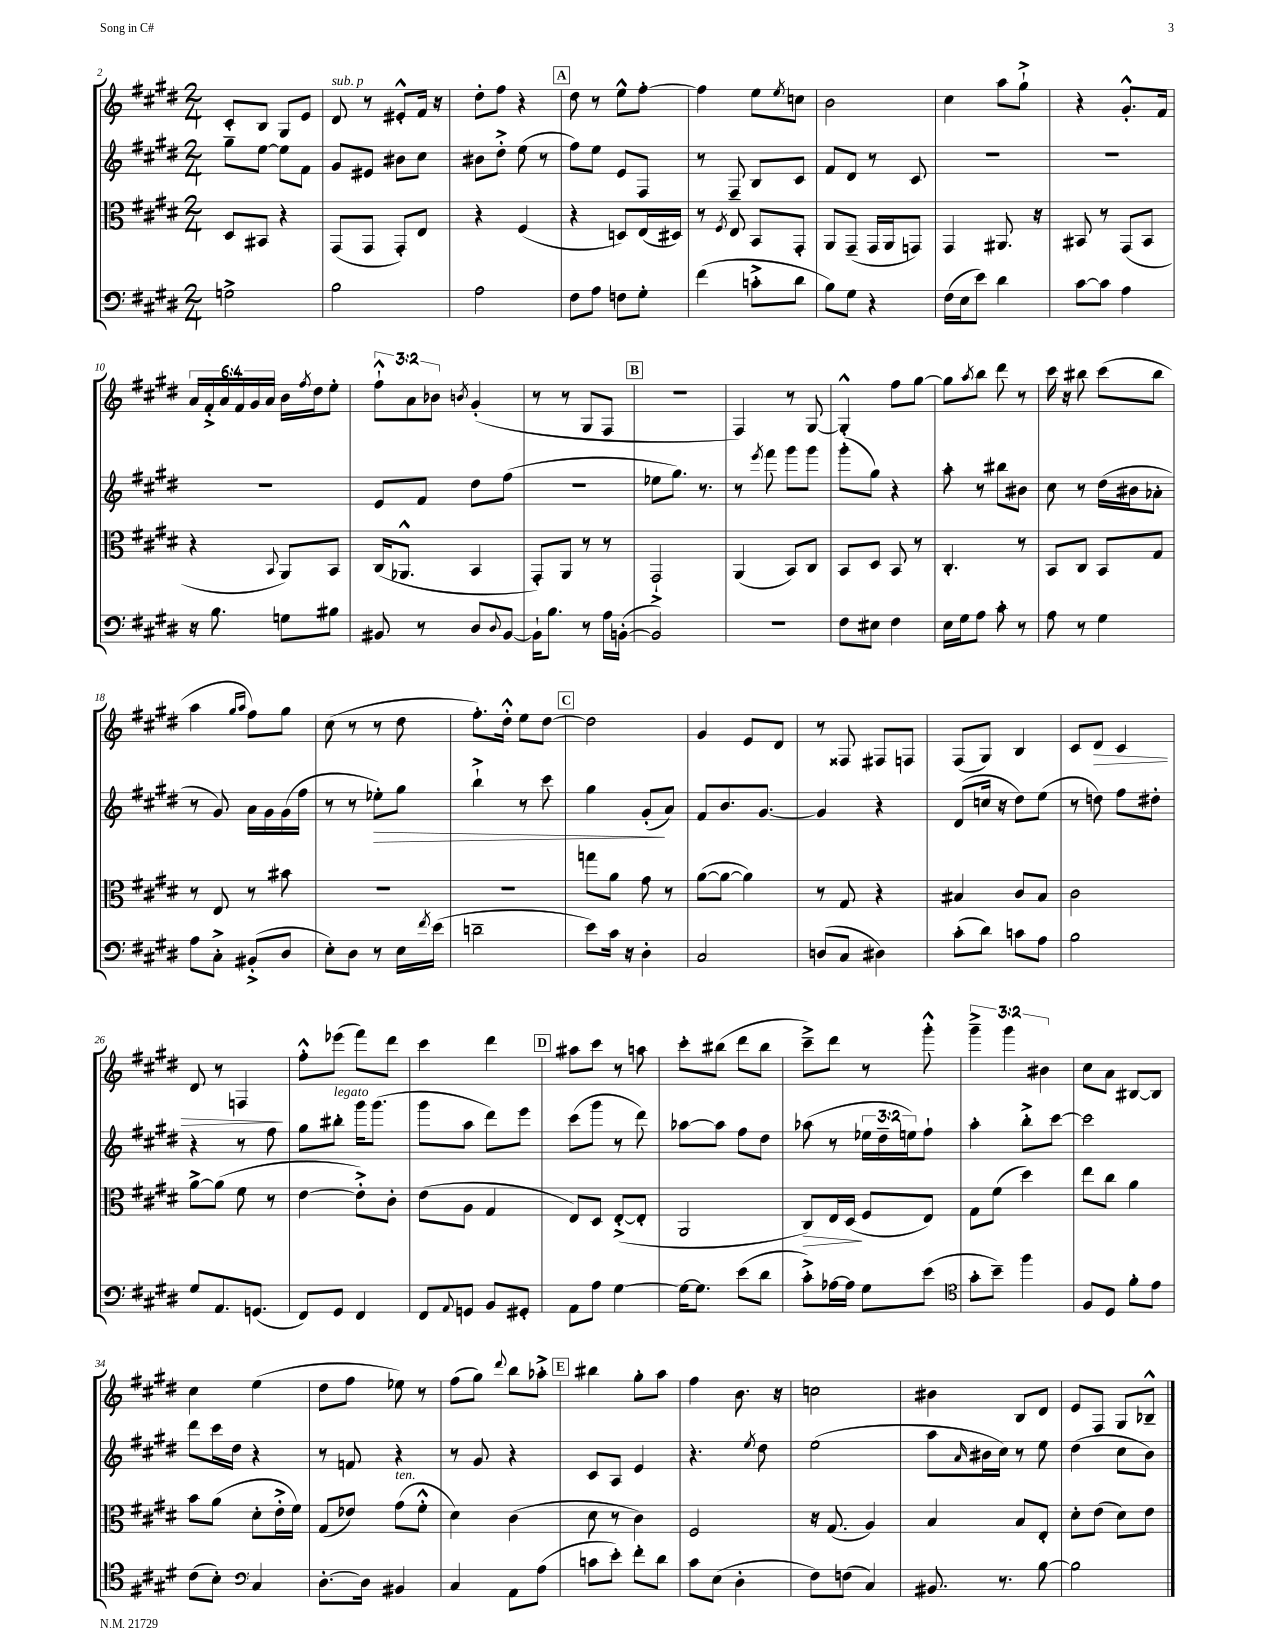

**kern	**kern	**dynam	**kern	**dynam	**kern	**dynam
*part4	*part3	*part3	*part2	*part2	*part1	*part1
*staff4	*staff3	*staff3	*staff2	*staff2	*staff1	*staff1
*clefF4	*clefC3	*	*clefG2	*	*clefG2	*
*k[f#c#g#d#]	*k[f#c#g#d#]	*	*k[f#c#g#d#]	*	*k[f#c#g#d#]	*
*M2/4	*M2/4	*	*M2/4	*	*M2/4	*
=2	=2	=2	=2	=2	=2	=2
2Gn^\	8D#/L	.	8gg#~\L	.	8c#'/L	.
.	8BB#X/J	.	[8ee\J	.	8B/J	.
.	4r	.	8ee\L]	.	8G#/L	.
.	.	.	8f#\J	.	8e/J	.
=3	=3	=3	=3	=3	=3	=3
!	!	!	!	!	!LO:TX:a:i:t=sub. p	!
2B\	(8GG#/L	.	8g#/L	.	8d#/	.
.	8GG#/J	.	8e#X/J	.	8r	.
.	8GG#'/L)	.	8b#X\L	.	8e#X'^^/L	.
.	8E/J	.	8cc#\J	.	16f#/Jk	.
.	.	.	.	.	16r	.
=4	=4	=4	=4	=4	=4	=4
2A\	4r	.	8b#X\L	.	8dd#'\L	.
.	.	.	8dd#'^\J	.	8ff#\J	.
.	(4F#/	.	(8ee\	.	4r	.
.	.	.	8r	.	.	.
!!LO:REH:place=s1:t=A
=5	=5	=5	=5	=5	=5	=5
8F#\L	4r	.	8ff#\L)	.	8dd#\	.
8A\J	.	.	8ee\J	.	8r	.
8Fn\L	8Dn/L)	.	8e/L	.	8ee^^\L	.
8G#'\J	(16E/L	.	8F#/J	.	[8ff#'\J	.
.	16D#X/JJ)	.	.	.	.	.
=6	=6	=6	=6	=6	=6	=6
(4f#\	8r	.	8r	.	4ff#\]	.
.	8qF#/	.	.	.	.	.
.	8E/	.	8F#~/	.	.	.
8cn'^\L	8BB/L	.	8B/L	.	8ee\L	.
.	.	.	.	.	8qee/	.
8d#\J	8GG#'/J	.	8c#/J	.	8ccn\J	.
=7	=7	=7	=7	=7	=7	=7
8B\L)	8AA/L	.	8f#/L	.	2b\	.
8G#\J	(8GG#~/J	.	8d#/J	.	.	.
4r	16GG#/LL	.	8r	.	.	.
.	16AA/J	.	.	.	.	.
.	8GGn/J)	.	8c#/	.	.	.
=8	=8	=8	=8	=8	=8	=8
(16F#\LL	4GG#/	.	2r	.	4cc#\	.
16E\J	.	.	.	.	.	.
8e\J)	.	.	.	.	.	.
4d#\	8.AA#X/	.	.	.	8aa\L	.
.	.	.	.	.	8gg#`^\J	.
.	16r	.	.	.	.	.
=9	=9	=9	=9	=9	=9	=9
[8c#\L	8BB#X/	.	2r	.	4r	.
8c#\J]	8r	.	.	.	.	.
4A\	(8GG#/L	.	.	.	8.g#'^^/L	.
.	8BB#/J	.	.	.	.	.
.	.	.	.	.	16f#/Jk	.
!!LO:LB:g=z
=10	=10	=10	=10	=10	=10	=10
16r	4r	.	2r	.	24a/LL	.
.	.	.	.	.	24f#'^/	.
8.B\	.	.	.	.	.	.
.	.	.	.	.	24a/	.
.	.	.	.	.	24f#/	.
.	.	.	.	.	24g#/	.
.	.	.	.	.	24a/JJ	.
.	8qqBB/	.	.	.	.	.
8Gn\L	8AA/L)	.	.	.	16b\LL	.
.	.	.	.	.	8qff#/	.
.	.	.	.	.	16dd#\J	.
8B#X\J	8BB/J	.	.	.	8ee'\J	.
=11	=11	=11	=11	=11	=11	=11
8BB#X/	(16C#/KL	.	8e/L	.	12ff#`^^\L	.
.	8.AA-X^^/J	.	.	.	.	.
.	.	.	.	.	12a\	.
8r	.	.	8f#/J	.	.	.
.	.	.	.	.	12b-X\J	.
.	.	.	.	.	8qbn/	.
8D#/L	4BB/	.	8dd#\L	.	(4g#'/	.
8qqD#/	.	.	.	.	.	.
[8BB#/J	.	.	(8ff#\J	.	.	.
=12	=12	=12	=12	=12	=12	=12
16BB#`\KL]	8GG#'/L)	.	2r	.	8r	.
8.B\J	.	.	.	.	.	.
.	8AA/J	.	.	.	8r	.
8r	8r	.	.	.	8G#/L	.
16A\LL	8r	.	.	.	8F#/J	.
([16BBn'\JJ	.	.	.	.	.	.
!!LO:REH:place=s1:t=B
=13	=13	=13	=13	=13	=13	=13
2BB/])	2GG#`^/	.	8ee-X\L	.	2r	.
.	.	.	8.gg#\J)	.	.	.
.	.	.	8.r	.	.	.
=14	=14	=14	=14	=14	=14	=14
2r	(4AA/	.	8r	.	4F#/)	.
.	.	.	8qeee/	.	.	.
.	.	.	8fff#\	.	.	.
.	8BB/L)	.	8ggg#\L	.	8r	.
.	8C#/J	.	8ggg#\J	.	[8G#/	.
=15	=15	=15	=15	=15	=15	=15
8F#\L	8BB/L	.	(8ggg#'\L	.	4G#'^^/]	.
8E#X\J	8D#/J	.	8gg#\J)	.	.	.
4F#\	8BB/	.	4r	.	8ff#\L	.
.	8r	.	.	.	[8gg#\J	.
=16	=16	=16	=16	=16	=16	=16
16E\LL	4.C#'/	.	8aa'\	.	8gg#\L]	.
16G#\J	.	.	.	.	.	.
.	.	.	.	.	8qaa/	.
8A\J	.	.	8r	.	8bb\J	.
8c#'\	.	.	8bb#X\L	.	8ddd#\	.
8r	8r	.	8b#X\J	.	8r	.
=17	=17	=17	=17	=17	=17	=17
8A\	8BB/L	.	8cc#\	.	16ccc#\	.
.	.	.	.	.	16r	.
8r	8C#/J	.	8r	.	8bb#X\	.
4G#\	8BB/L	.	(16dd#\LL	.	(8ccc#\L	.
.	.	.	16b#X\J	.	.	.
.	8G#/J	.	8a-X'\J	.	8bb#\J	.
!!LO:LB:g=z
=18	=18	=18	=18	=18	=18	=18
8A\L	8r	.	8r	.	4aa\	.
8C#'^\J	8E/	.	8g#/)	.	.	.
.	.	.	.	.	16qqgg#/LL	.
.	.	.	.	.	16qqaa/JJ	.
(8BB#X'^/L	8r	.	16a\LL	.	8ff#\L)	.
.	.	.	16g#\	.	.	.
8D#/J	8b#X\	.	(16g#\	.	8gg#\J	.
.	.	.	16ff#\JJ	.	.	.
=19	=19	=19	=19	=19	=19	=19
8E'\L)	2r	.	8r	.	(8cc#\	.
8D#\J	.	.	8r	.	8r	.
!	!	!	!	!LO:HP:b	!	!
8r	.	.	8ee-X'\L)	>	8r	.
16E\LL	.	.	8gg#\J	.	8dd#\	.
8qf#/	.	.	.	.	.	.
(16e\JJ	.	.	.	.	.	.
=20	=20	=20	=20	=20	=20	=20
2dn~\	2r	.	4bb`^\	.	8.ff#'\L)	.
.	.	.	.	.	16dd#'^^\Jk	.
.	.	.	8r	.	8ee\L	.
.	.	.	8ccc#\	.	[8dd#\J	.
!!LO:REH:place=s1:t=C
=21	=21	=21	=21	=21	=21	=21
8e\L)	8ggn\L	.	4gg#\	.	2dd#\]	.
16c#\Jk	8a\J	.	.	.	.	.
16r	.	.	.	.	.	.
4D#'\	8g#\	.	(8g#'/L	.	.	.
.	8r	.	8a/J)	]	.	.
=22	=22	=22	=22	=22	=22	=22
2C#/	([8a\L	.	8f#/L	.	4g#/	.
.	8a\J_	.	8.b/	.	.	.
.	4a\])	.	.	.	8e/L	.
.	.	.	[8.g#/J	.	.	.
.	.	.	.	.	8d#/J	.
=23	=23	=23	=23	=23	=23	=23
(8Dn/L	8r	.	4g#/]	.	8r	.
8C#/J	8G#/	.	.	.	8F##X/	.
4D#X\)	4r	.	4r	.	8F#X/L	.
.	.	.	.	.	8Fn/J	.
=24	=24	=24	=24	=24	=24	=24
(8c#'\L	4B#X/	.	(8d#/L	.	(8F#/L	.
8d#\J)	.	.	16ccn/Jk	.	8G#/J)	.
.	.	.	16r	.	.	.
8cn\L	8c#/L	.	8dd#\L)	.	4B/	.
8A\J	8B#/J	.	(8ee\J	.	.	.
=25	=25	=25	=25	=25	=25	=25
2B\	2c#\	.	8r	.	8c#/L	.
!	!	!	!	!	!	!LO:HP:b
.	.	.	8ddn\)	.	8d#/J	>
.	.	.	8ff#\L	.	4c#/	.
.	.	.	8dd#X'\J	.	.	.
!!LO:LB:g=z
=26	=26	=26	=26	=26	=26	=26
8G#/L	[8a^\L	.	4r	.	8d#/	.
8.AA/	(8a\J]	.	.	.	8r	.
.	8f#\	.	8r	.	4Fn/	.
(8.GGn/J	.	.	.	.	.	.
.	8r	.	8ff#\	.	.	.
.	.	.	.	.	.	]
=27	=27	=27	=27	=27	=27	=27
8FF#/L)	[4e\	.	8gg#\L	.	8ff#'^^\L	.
!	!	!	!LO:TX:a:i:t=legato	!	!	!
8GG#/J	.	.	8bb#X'\J	.	(8eee-X\J	.
4FF#/	8e'^\L])	.	16ggg#\KL	.	8fff#\L)	.
.	.	.	(8.ggg#\J	.	.	.
.	8c#'\J	.	.	.	8ddd#\J	.
=28	=28	=28	=28	=28	=28	=28
8FF#/L	(8e\L	.	8ggg#\L	.	4ccc#\	.
8qqAA/	.	.	.	.	.	.
8GGn/J	8A\J	.	8aa\J	.	.	.
8BB/L	4G#/	.	8ddd#\L)	.	4ddd#\	.
8GG#X'/J	.	.	8eee\J	.	.	.
!!LO:REH:place=s1:t=D
=29	=29	=29	=29	=29	=29	=29
8AA\L	8E/L)	.	(8ccc#\L	.	8aa#X\L	.
8A\J	8D#/J	.	8ggg#\J	.	8ccc#\J	.
[4G#\	([8E'^/L	.	8r	.	8r	.
.	8E'/J]	.	8ddd#\)	.	8aan\	.
=30	=30	=30	=30	=30	=30	=30
16G#\KL_	2AA/	.	[8aa-X\L	.	8ccc#'\L	.
8.G#\J]	.	.	.	.	.	.
.	.	.	8aa-\J]	.	(8bb#X\J	.
(8e\L	.	.	8ff#\L	.	8ddd#\L	.
8d#\J	.	.	8dd#\J	.	8bb#\J	.
=31	=31	=31	=31	=31	=31	=31
!	!	!LO:HP:b	!	!	!	!
8c#'^\L)	8C#/L)	>	(8aa-X\	.	8ccc#~^\L)	.
[16A-X\L	16E/L	.	8r	.	8ddd#\J	.
16A-\JJ]	(16D#/JJ	.	.	.	.	.
8G#\L	8F#/L	]	24ee-X\LL	.	8r	.
.	.	.	24dd#~\	.	.	.
.	.	.	24een\J)	.	.	.
(8e\J	8E/J)	.	8ff#`\J	.	8ggg#'^^\	.
=32	=32	=32	=32	=32	=32	=32
*clefC4	*	*	*	*	*	*
8g#'\L	8G#\L	.	4aa'\	.	6ggg#~^\	.
8b~\J)	(8f#\J	.	.	.	.	.
.	.	.	.	.	6ggg#\	.
4ff#\	4dd#\)	.	8bb'^\L	.	.	.
.	.	.	.	.	6b#X\	.
.	.	.	[8ccc#\J	.	.	.
=33	=33	=33	=33	=33	=33	=33
8F#/L	8ee\L	.	2ccc#\]	.	8cc#\L	.
8D#/J	8cc#\J	.	.	.	8a\J	.
8f#'\L	4a\	.	.	.	[8B#X/L	.
8e\J	.	.	.	.	8B#/J]	.
!!LO:LB:g=z
=34	=34	=34	=34	=34	=34	=34
(8c#\L	8b\L	.	8ddd#\L	.	4cc#\	.
8B'\J)	(8a\J	.	16ccc#\L	.	.	.
.	.	.	16dd#\JJ	.	.	.
*clefF4	*	*	*	*	*	*
4C#/	8d#'\L	.	4r	.	(4ee\	.
.	16e'^\L	.	.	.	.	.
.	16f#\JJ)	.	.	.	.	.
=35	=35	=35	=35	=35	=35	=35
[8.D#'\L	(8G#/L	.	8r	.	8dd#\L	.
.	8e-X/J)	.	8fn/	.	8ff#\J	.
16D#\Jk]	.	.	.	.	.	.
!	!LO:TX:a:i:t=ten.	!	!	!	!	!
4BB#X/	(8g#\L	.	4r	.	8ee-X\)	.
.	8f#'^^\J	.	.	.	8r	.
=36	=36	=36	=36	=36	=36	=36
4C#/	4d#\)	.	8r	.	(8ff#\L	.
.	.	.	8g#/	.	8gg#\J)	.
.	.	.	.	.	8qqddd#/	.
8AA\L	(4c#\	.	4r	.	8bb\L	.
(8A\J	.	.	.	.	8aa-X'^\J	.
!!LO:REH:place=s1:t=E
=37	=37	=37	=37	=37	=37	=37
8cn\L	8d#\	.	8c#/L	.	4bb#X\	.
8e'\J)	8r	.	8A/J	.	.	.
8f#'\L	4c#\)	.	4e/	.	8gg#'\L	.
8d#\J	.	.	.	.	8aa\J	.
=38	=38	=38	=38	=38	=38	=38
8c#\L	2F#/	.	4.r	.	4ff#\	.
(8E\J	.	.	.	.	.	.
4D#'\	.	.	.	.	8.b\	.
.	.	.	8qee/	.	.	.
.	.	.	8dd#\	.	.	.
.	.	.	.	.	16r	.
=39	=39	=39	=39	=39	=39	=39
8F#\L)	16r	.	(2ee\	.	2ccn\	.
.	(8.G#/	.	.	.	.	.
(8Fn\J	.	.	.	.	.	.
4C#/)	4A/)	.	.	.	.	.
=40	=40	=40	=40	=40	=40	=40
8.BB#X/	4B/	.	8aa\L	.	4b#X\	.
.	.	.	16qqa/	.	.	.
.	.	.	16b#X\L	.	.	.
8.r	.	.	16cc#\JJ)	.	.	.
.	8B/L	.	8r	.	8B/L	.
[8B\	8E'/J	.	8ee\	.	8d#/J	.
=41	=41	=41	=41	=41	=41	=41
2B\]	8d#'\L	.	(4dd#\	.	8e/L	.
.	(8e\J	.	.	.	8F#/J	.
.	8d#\L)	.	8cc#\L	.	8G#/L	.
.	8e\J	.	8b\J)	.	8B-X~^^/J	.
==	==	==	==	==	==	==
*-	*-	*-	*-	*-	*-	*-
